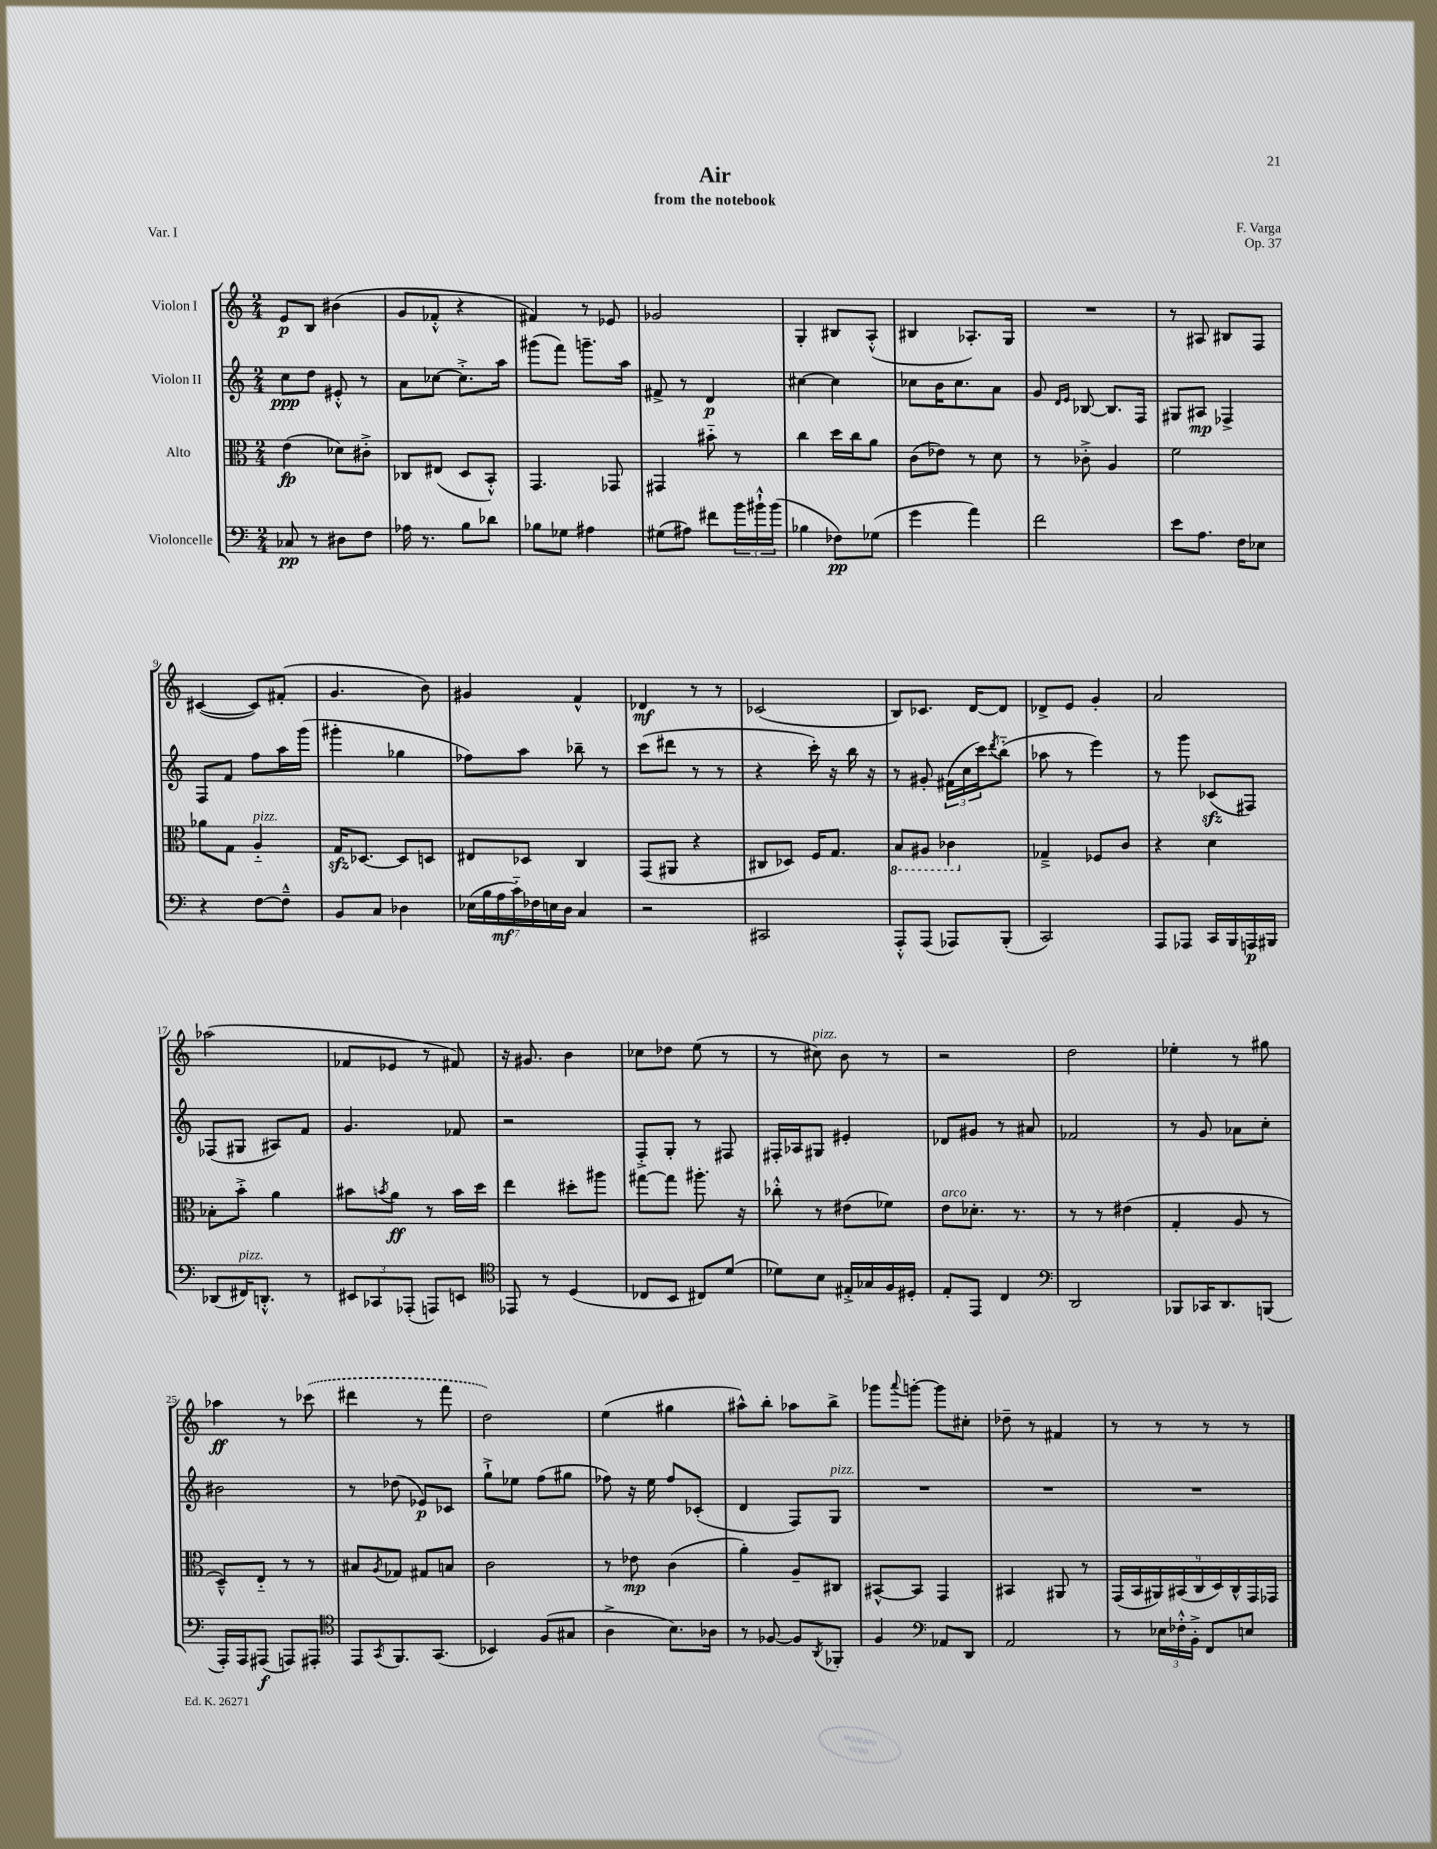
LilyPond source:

\header { title = "Air" composer = "F. Varga" subtitle = "from the notebook" opus = "Op. 37" piece = "Var. I" }
<<
\new StaffGroup <<
\new Staff = "s0" \with { instrumentName = "Violon I" } {
    \clef treble \key c \major \numericTimeSignature \time 2/4
    e'8\p b8 bis'4( |
    g'8 fes'8-.-^ r4 |
    fis'4) r8 ees'8 |
    ges'2 |
    g4-. bis8 a8-.-^( |
    bis4 aes8.-.) g16 |
    R2 |
    r8 ais8 bis8 f8 |
    cis'4~( cis'8) fis'8-.( |
    g'4. b'8) |
    gis'4 f'4-^ |
    des'4\mf r8 r8 |
    ces'2( |
    b8) ces'8. d'16~ d'8 |
    des'8-> e'8 g'4-. |
    a'2 |
    aes''2( |
    fes'8 ees'8 r8 fis'8) |
    r16 gis'8. b'4 |
    ces''8 des''8 e''8( r8 |
    r8 cis''8^\markup { \italic "pizz." }) b'8 r8 |
    r2 |
    d''2 |
    ees''4-. r8 gis''8 |
    aes''4\ff r8 \once \slurDashed ces'''8( |
    dis'''4 r8 f'''8 |
    d''2) |
    e''4( gis''4 |
    ais''8-^) b''8-. aes''8 b''8-> |
    ges'''8 \appoggiatura { a'''8 } g'''8~-. g'''8 cis''8-. |
    des''8-- r8 fis'4 |
    r8 r8 r8 r8 \bar "|." |
}
\new Staff = "s1" \with { instrumentName = "Violon II" } {
    \clef treble \key c \major \numericTimeSignature \time 2/4
    c''8\ppp d''8 eis'8-.-^ r8 |
    a'8 ces''8~ ces''8.-.-> a''16 |
    gis'''8( f'''8) g'''8.-- a''16 |
    fis'8-> r8 d'4\p |
    cis''4~ cis''4 |
    ces''8 b'16 ces''8. a'8 |
    g'8 \grace { d'16 e'16 } bes8~ bes8. f16 |
    gis8 ais8\mp fes4-> |
    f8 f'8 f''8 a''16 g'''16( |
    gis'''4-. ges''4 |
    fes''8) a''8 bes''8-- r8 |
    c'''8( dis'''8 r8 r8 |
    r4 c'''16-.) r16 b''16 r16 |
    r8 gis'8-. \tuplet 3/2 { fis'16( c''16 c'''16) } \acciaccatura { d'''8 } b''8-_( |
    aes''8 r8 e'''4) |
    r8 g'''8 ces'8\sfz( fis8) |
    fes8( gis8 ais8) f'8 |
    g'4. fes'8 |
    r2 |
    f8-.-> g8-. r8 fis8 |
    fis16-. aes16 gis8 eis'4-. |
    des'8 gis'8 r8 ais'8 |
    fes'2 |
    r8 g'8 aes'8 c''8-. |
    bis'2 |
    r8 des''8( ees'8\p) ces'8 |
    g''8-!-> ees''8 f''8( gis''8 |
    fes''8) r16 e''16 fes''8 ces'8-.( |
    d'4 f8) g8^\markup { \italic "pizz." } |
    R2 |
    R2 |
    R2 \bar "|." |
}
\new Staff = "s2" \with { instrumentName = "Alto" } {
    \clef alto \key c \major \numericTimeSignature \time 2/4
    e'4\fp( des'8) cis'8-.-> |
    ces8 eis8( d8 b,8-.-^) |
    g,4. ges,8 |
    gis,4 bis'8-_ r8 |
    c''4 d''16 c''16 a'8 |
    c'8( ees'8) r8 d'8 |
    r8 ces'8-.-> a4 |
    f'2 |
    aes'8 g8 a4-_^\markup { \italic "pizz." } |
    g16\sfz des8.~ des8 d8 |
    eis8 des8 c4 |
    g,8( ais,8 r4 |
    cis8 des8) f16 g8. |
    \ottava #-1 b,8 ais,8 ces4 \ottava #0 |
    ges4---> fes8 c'8 |
    r4 d'4 |
    bes8-. b'8-.-> a'4 |
    bis'8 \acciaccatura { b'8 } a'8\ff r8 b'16 d''16 |
    e''4 dis''8-. ais''8 |
    gis''8~ gis''8 ais''8.-. r16 |
    ces''8-.-^ r8 eis'8( fes'8) |
    e'8^\markup { \italic "arco" } des'8.-. r8. |
    r8 r8 eis'4( |
    g4-. a8 r8 |
    d8---^) e8-_ r8 r8 |
    bis8 \acciaccatura { a8 } ges8 gis8 b8 |
    c'2 |
    r8 ees'8\mp c'4( |
    a'4-.) a8-- cis8 |
    bis,8~-^ bis,8 g,4 |
    bis,4 ais,8 r8 |
    \tuplet 9/8 { g,16( b,16 ais,16) bis,16( c16 d16) c16-^ g,16 ges,16 } \bar "|." |
}
\new Staff = "s3" \with { instrumentName = "Violoncelle" } {
    \clef bass \key c \major \numericTimeSignature \time 2/4
    ces8\pp r8 dis8 f8 |
    aes16 r8. b8 des'8 |
    bes8 ges8 ais4 |
    gis8( ais8) fis'8 \tuplet 3/2 { b'16 bis'16-!-^ bis'16( } |
    bes4 fes8\pp) ges8( |
    g'4 a'4) |
    f'2 |
    e'8 a8. f16 ees8 |
    r4 f8~ f8---^ |
    b,8 c8 des4 |
    \tuplet 7/4 { ees16( b16 a16\mf c'16-_) fes16 e16 d16 } c4 |
    r2 |
    cis,2 |
    a,,8-.-^ a,,8( aes,,8) b,,8-.( |
    c,2) |
    a,,8 aes,,8 c,16 b,,16 a,,16\p bis,,16 |
    des,8( fis,16^\markup { \italic "pizz." }) d,8.-.-^ r8 |
    \tuplet 3/2 { eis,8 ces,8 aes,,8-.( } a,,8) e,8 |
    \clef tenor ees,8 r8 d4( |
    ces8 b,8 cis8) d'8( |
    des'8) b8 eis16-.-> ges16 f16 dis16-. |
    e8-. e,8 c4 |
    \clef bass d,2 |
    bes,,8 ces,16 d,8. b,,8( |
    a,,16-.) a,,16 ais,,8\f( a,,8) ais,,8-. |
    \clef tenor e,8 \acciaccatura { g,8 } f,8. g,8.( |
    bes,4) f8( gis8 |
    a4-> b8.) aes16 |
    r8 fes8~ fes8 \acciaccatura { a,8 } fes,8-. |
    f4 \clef bass aes,8 d,8 |
    a,2 |
    r8 \tuplet 3/2 { ees16 fes16-.-^ b,16-.-> } f,8 e8 \bar "|." |
}
>>
>>
